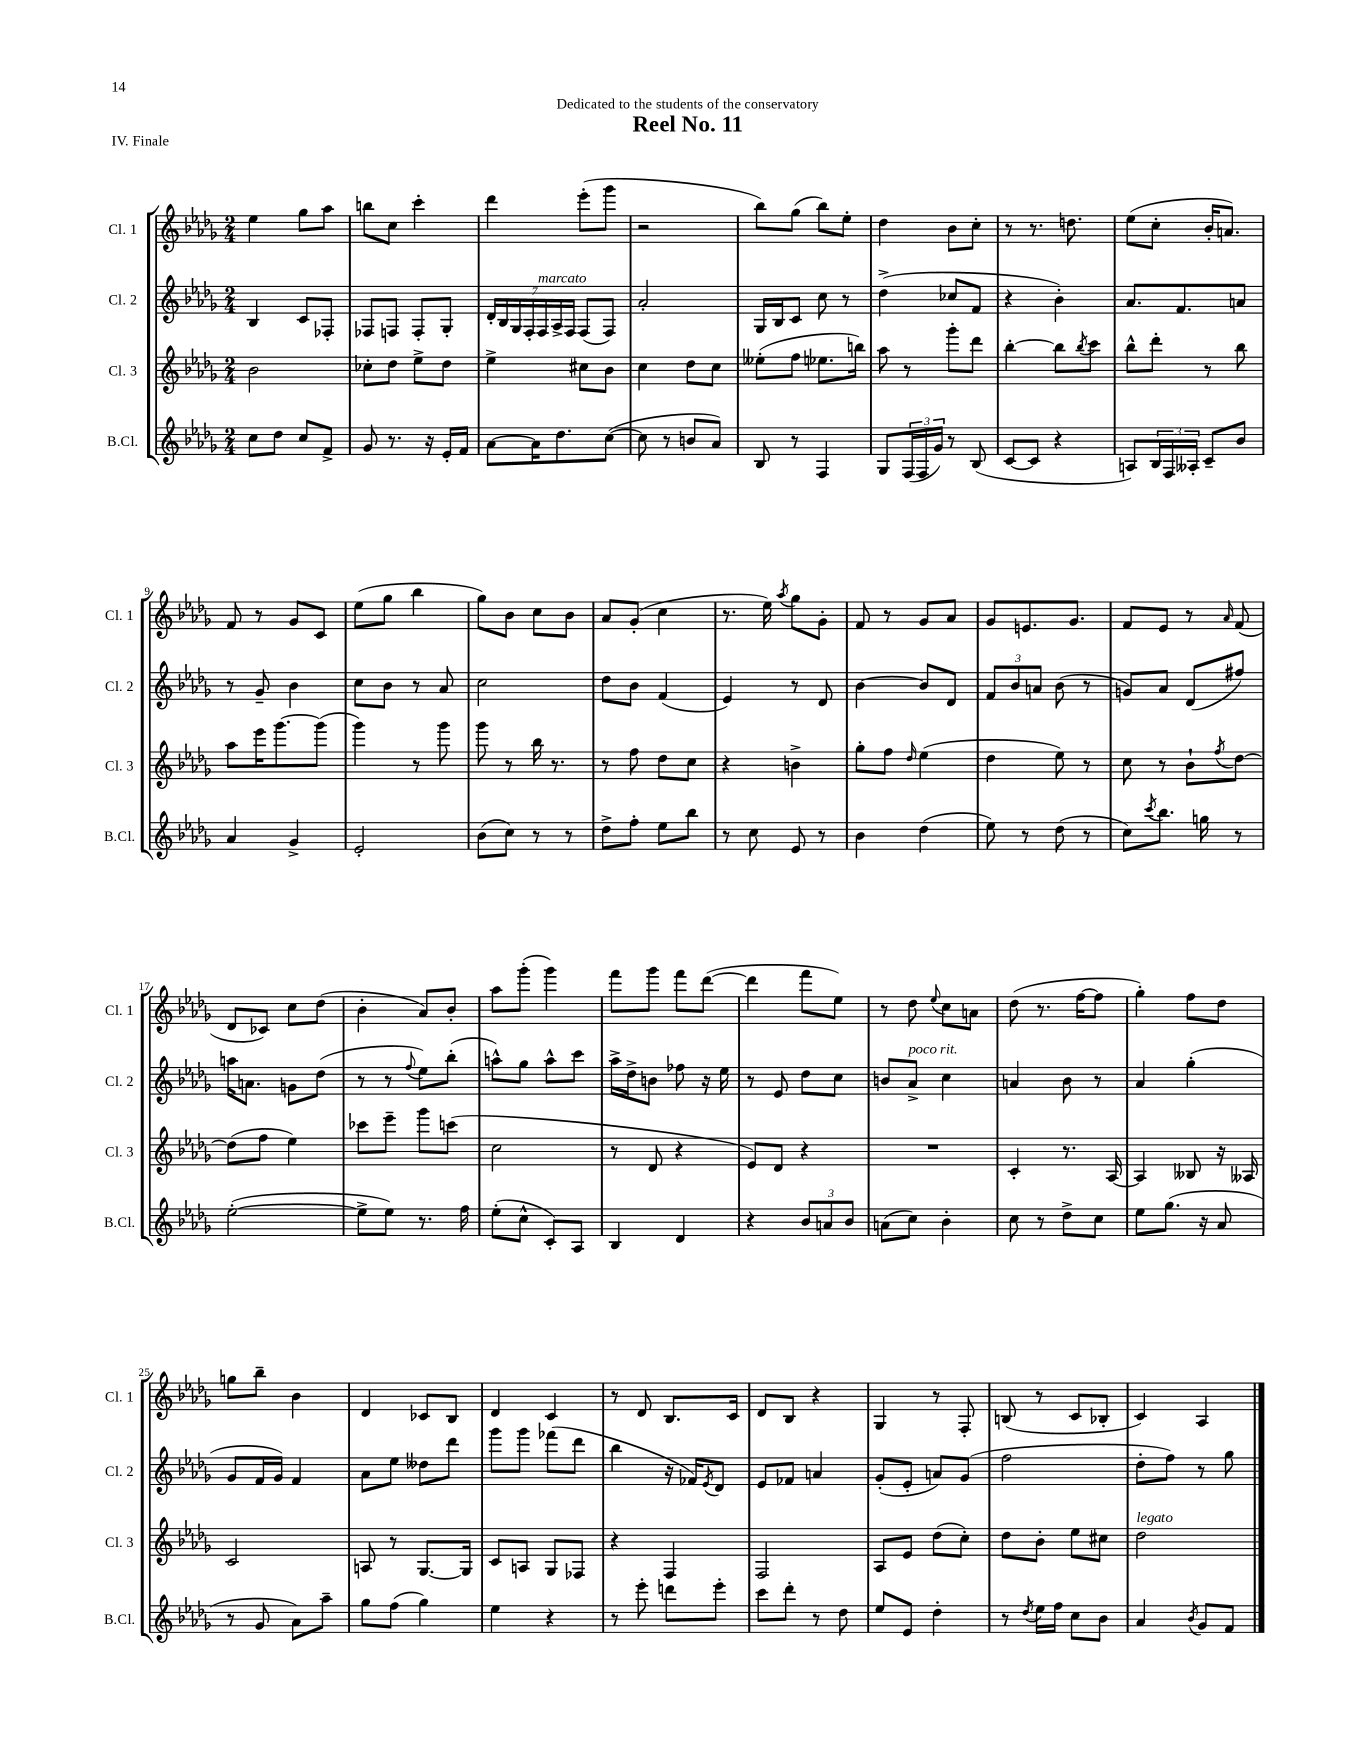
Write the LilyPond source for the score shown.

\header { title = "Reel No. 11" dedication = "Dedicated to the students of the conservatory" piece = "IV. Finale" }
<<
\new StaffGroup <<
\new Staff = "s0" \with { instrumentName = "Cl. 1" shortInstrumentName = "Cl. 1" } {
    \clef treble \key des \major \numericTimeSignature \time 2/4
    ees''4 ges''8 aes''8 |
    b''8 c''8 c'''4-. |
    des'''4 ees'''8-.( ges'''8 |
    r2 |
    bes''8) ges''8( bes''8) ees''8-. |
    des''4 bes'8 c''8-. |
    r8 r8. d''8. |
    ees''8( c''8-. bes'16-. a'8.) |
    f'8 r8 ges'8 c'8 |
    ees''8( ges''8 bes''4 |
    ges''8) bes'8 c''8 bes'8 |
    aes'8 ges'8-.( c''4 |
    r8. ees''16) \acciaccatura { aes''8 } ges''8 ges'8-. |
    f'8 r8 ges'8 aes'8 |
    ges'8 e'8. ges'8. |
    f'8 ees'8 r8 \grace { aes'16 } f'8( |
    des'8 ces'8) c''8 des''8( |
    bes'4-. aes'8) bes'8-. |
    aes''8 ges'''8-.( ges'''4) |
    f'''8 ges'''8 f'''8 des'''8~( |
    des'''4 f'''8 ees''8) |
    r8 des''8 \appoggiatura { ees''8 } c''8 a'8 |
    des''8( r8. f''16~ f''8 |
    ges''4-.) f''8 des''8 |
    g''8 bes''8-- bes'4 |
    des'4 ces'8 bes8 |
    des'4 c'4 |
    r8 des'8 bes8. c'16 |
    des'8 bes8 r4 |
    ges4 r8 f8-. |
    b8( r8 c'8 bes8-. |
    c'4) aes4 \bar "|." |
}
\new Staff = "s1" \with { instrumentName = "Cl. 2" shortInstrumentName = "Cl. 2" } {
    \clef treble \key des \major \numericTimeSignature \time 2/4
    bes4 c'8 fes8-. |
    fes8 f8 f8-. ges8-. |
    \tuplet 7/4 { des'16-. bes16 ges16 f16-. f16^\markup { \italic "marcato" } aes16-> f16 } f8( f8) |
    aes'2-. |
    ges16 bes16 c'8 c''8 r8 |
    des''4->( ces''8 f'8 |
    r4 bes'4-.) |
    aes'8. f'8. a'8 |
    r8 ges'8-- bes'4 |
    c''8 bes'8 r8 aes'8 |
    c''2 |
    des''8 bes'8 f'4( |
    ees'4) r8 des'8 |
    bes'4~ bes'8 des'8 |
    \tuplet 3/2 { f'8 bes'8 a'8 } bes'8( r8 |
    g'8) aes'8 des'8( fis''8) |
    a''16 a'8. g'8 des''8( |
    r8 r8 \appoggiatura { f''8 } ees''8) bes''8-.( |
    a''8-^) ges''8 a''8-^ c'''8 |
    aes''16-> des''16-> b'8 fes''8 r16 ees''16 |
    r8 ees'8 des''8 c''8 |
    b'8 aes'8->^\markup { \italic "poco rit." } c''4 |
    a'4 bes'8 r8 |
    aes'4 ges''4-.( |
    ges'8 f'16 ges'16) f'4 |
    aes'8 ees''8 deses''8 des'''8 |
    ges'''8 ges'''8 fes'''8( des'''8 |
    bes''4 r16 fes'16) \acciaccatura { ees'8 } des'8 |
    ees'8 fes'8 a'4 |
    ges'8-.( ees'8-. a'8) ges'8( |
    f''2 |
    des''8-. f''8) r8 ges''8 \bar "|." |
}
\new Staff = "s2" \with { instrumentName = "Cl. 3" shortInstrumentName = "Cl. 3" } {
    \clef treble \key des \major \numericTimeSignature \time 2/4
    bes'2 |
    ces''8-. des''8 ees''8-> des''8 |
    ees''4-> cis''8 bes'8 |
    c''4 des''8 c''8 |
    eeses''8-.( f''8 ees''8. b''16) |
    aes''8 r8 ges'''8-. des'''8 |
    bes''4~-. bes''8 \acciaccatura { bes''8 } c'''8 |
    bes''8-^ des'''8-. r8 bes''8 |
    aes''8 ees'''16 ges'''8.~ ges'''8( |
    ges'''4) r8 ges'''8 |
    ges'''8 r8 bes''16 r8. |
    r8 f''8 des''8 c''8 |
    r4 b'4-> |
    ges''8-. f''8 \grace { des''16 } ees''4( |
    des''4 ees''8) r8 |
    c''8 r8 bes'8-! \acciaccatura { f''8 } des''8~ |
    des''8( f''8 ees''4) |
    ces'''8 ees'''8-- ges'''8 c'''8( |
    c''2 |
    r8 des'8 r4 |
    ees'8) des'8 r4 |
    R2 |
    c'4-. r8. aes16~ |
    aes4 beses8 r16 aeses16 |
    c'2 |
    a8 r8 ges8.~ ges16 |
    c'8 a8 ges8 fes8 |
    r4 f4 |
    f2 |
    aes8 ees'8 des''8( c''8-.) |
    des''8 bes'8-. ees''8 cis''8 |
    des''2^\markup { \italic "legato" } \bar "|." |
}
\new Staff = "s3" \with { instrumentName = "B.Cl." shortInstrumentName = "B.Cl." } {
    \clef treble \key des \major \numericTimeSignature \time 2/4
    c''8 des''8 c''8 f'8-> |
    ges'8 r8. r16 ees'16-. f'16 |
    aes'8~ aes'16 des''8. c''8~( |
    c''8 r8 b'8 aes'8) |
    bes8 r8 f4 |
    ges8 \tuplet 3/2 { f16( f16 ges'16) } r8 bes8( |
    c'8~ c'8 r4 |
    a8) \tuplet 3/2 { bes16 f16 aeses16-. } c'8-- bes'8 |
    aes'4 ges'4-> |
    ees'2-. |
    bes'8( c''8) r8 r8 |
    des''8-> f''8-. ees''8 bes''8 |
    r8 c''8 ees'8 r8 |
    bes'4 des''4( |
    ees''8) r8 des''8( r8 |
    c''8) \acciaccatura { c'''8 } bes''8. g''16 r8 |
    ees''2~-.( |
    ees''8-> ees''8) r8. f''16 |
    ees''8-.( c''8-^ c'8-.) aes8 |
    bes4 des'4 |
    r4 \tuplet 3/2 { bes'8 a'8 bes'8 } |
    a'8( c''8) bes'4-. |
    c''8 r8 des''8-> c''8 |
    ees''8 ges''8.( r16 aes'8 |
    r8 ges'8 aes'8) aes''8-- |
    ges''8 f''8( ges''4) |
    ees''4 r4 |
    r8 ees'''8-. d'''8 ees'''8-. |
    c'''8 des'''8-. r8 des''8 |
    ees''8 ees'8 des''4-. |
    r8 \acciaccatura { des''8 } ees''16 f''16 c''8 bes'8 |
    aes'4 \acciaccatura { bes'8 } ges'8 f'8 \bar "|." |
}
>>
>>
